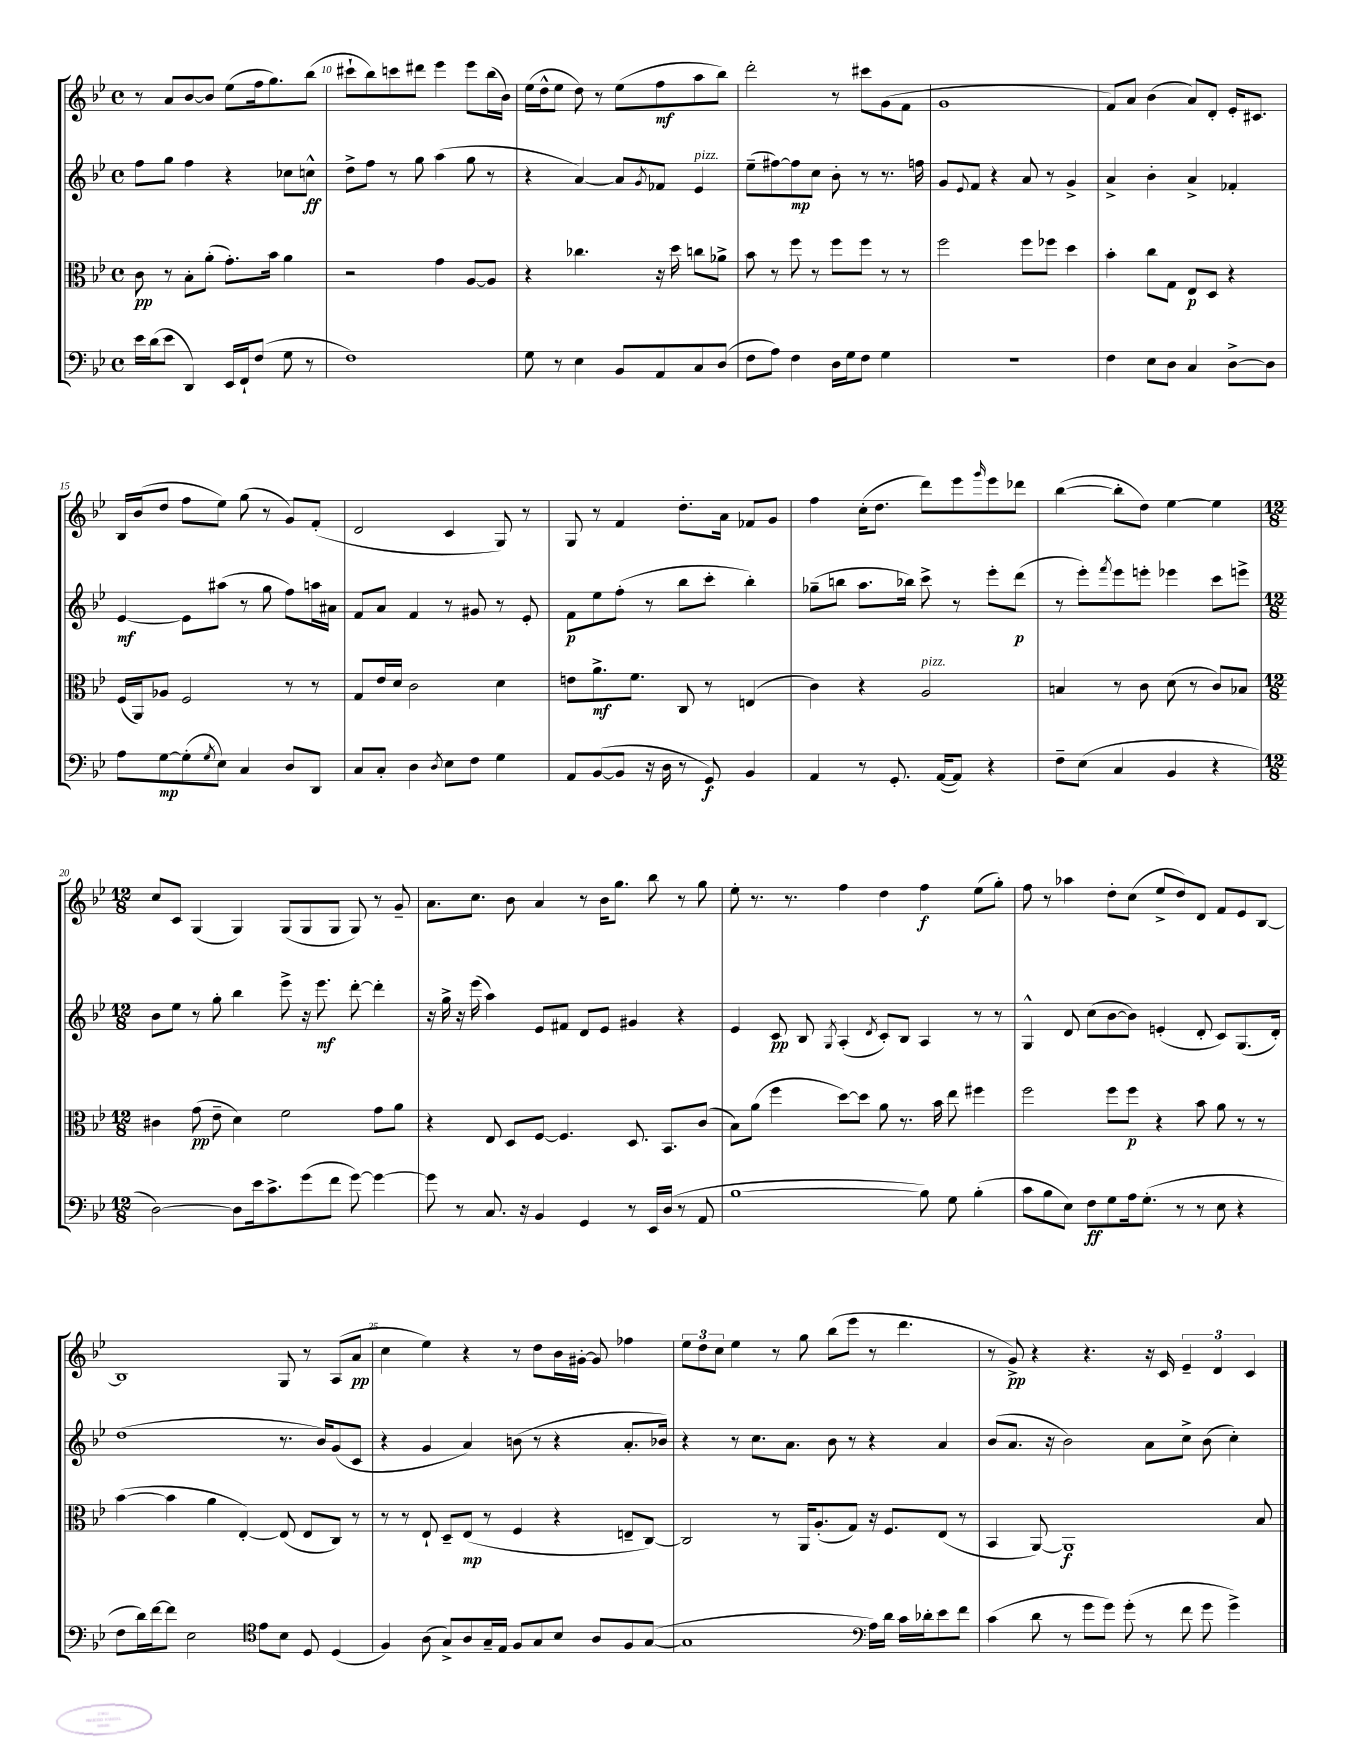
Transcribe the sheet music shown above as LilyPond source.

<<
\new StaffGroup <<
\new Staff = "s0" {
    \clef treble \key bes \major \defaultTimeSignature \time 4/4
    r8 a'8 bes'8~ bes'8 ees''8( f''16 g''8.) bes''8( |
    cis'''8-! bes''8) c'''8 dis'''8 ees'''4 ees'''8 bes''16( bes'16) |
    ees''16( d''16-^ ees''8 d''8) r8 ees''8( f''8\mf a''8 bes''8) |
    d'''2-. r8 cis'''8 g'8( f'8 |
    g'1 |
    f'8) a'8 bes'4( a'8) d'8-. ees'16-. cis'8. |
    bes16 bes'16( d''8 f''8 ees''8) g''8( r8 g'8) f'8-.( |
    d'2 c'4 g8) r8 |
    g8 r8 f'4 d''8.-. a'16 fes'8 g'8 |
    f''4 c''16-.( d''8. d'''8) ees'''8 \grace { g'''16 } ees'''8 des'''8 |
    bes''4~( bes''8-. d''8) ees''4~ ees''4 |
    \numericTimeSignature \time 12/8 c''8 c'8 g4( g4) g8( g8 g8 g8) r8 g'8-- |
    a'8. c''8. bes'8 a'4 r8 bes'16 g''8. bes''8 r8 g''8 |
    ees''8-. r8. r8. f''4 d''4 f''4\f ees''8( g''8-.) |
    f''8 r8 aes''4 d''8-. c''8( ees''8-> d''8) d'8 f'8 ees'8 bes8~ |
    bes1 g8 r8 a8( a'8\pp |
    c''4 ees''4) r4 r8 d''8 bes'16 gis'16~-. gis'8 fes''4 |
    \tuplet 3/2 { ees''8 d''8 c''8 } ees''4 r8 g''8 bes''8( ees'''8 r8 d'''4. |
    r8 g'8->\pp) r4 r4. r16 c'16 \tuplet 3/2 { ees'4-- d'4 c'4 } \bar "|." |
}
\new Staff = "s1" {
    \clef treble \key bes \major \defaultTimeSignature \time 4/4
    f''8 g''8 f''4 r4 ces''8 c''8-^\ff |
    d''8-> f''8 r8 g''8 a''4( g''8 r8 |
    r4 a'4~) a'8 \acciaccatura { g'8 } fes'8 ees'4^\markup { \italic "pizz." } |
    ees''8--( fis''8~) fis''8\mp c''8 bes'8-. r8 r8. f''16 |
    g'8 \appoggiatura { ees'8 } f'8 r4 a'8 r8 g'4-> |
    a'4-> bes'4-. a'4-> fes'4-. |
    ees'4~\mf ees'8 ais''8( r8 g''8 f''8) a''16 ais'16 |
    f'8 a'8 f'4 r8 gis'8 r8 ees'8-. |
    f'8\p ees''8 f''8-.( r8 bes''8 c'''8-. bes''4-.) |
    ges''8--( b''8 a''8. bes''16) c'''8-> r8 ees'''8-. d'''8\p( |
    r8 ees'''8-.) \acciaccatura { f'''8 } ees'''8 e'''8-. ees'''4 c'''8 e'''8-> |
    \numericTimeSignature \time 12/8 bes'8 ees''8 r8 g''8-. bes''4 ees'''8-> r16 ees'''8.\mf d'''8~-. d'''4-. |
    r16 g''16-> r16 ees'''16( a''4) ees'8 fis'8 d'8 ees'8 gis'4 r4 |
    ees'4 c'8\pp bes8 \acciaccatura { g8 } a4-.( \acciaccatura { d'8 } c'8-.) bes8 a4 r8 r8 |
    g4-^ d'8 c''8( bes'8~ bes'8) e'4-.( d'8-. c'8) g8.( d'16-.) |
    d''1( r8. bes'16) g'8( c'8 |
    r4 g'4 a'4) b'8( r8 r4 a'8.-. bes'16) |
    r4 r8 c''8. a'8. bes'8 r8 r4 a'4 |
    bes'8( a'8. r16 bes'2) a'8 c''8-> bes'8( c''4-.) \bar "|." |
}
\new Staff = "s2" {
    \clef alto \key bes \major \defaultTimeSignature \time 4/4
    c'8\pp r8 bes8-. a'8-.( g'8.-.) bes'16 a'4 |
    r2 g'4 a8~ a8 |
    r4 ces''4. r16 d''16 c''8 aes'8-> |
    bes'8 r8 f''8 r8 f''8 f''8 r8 r8 |
    f''2 f''8 fes''8 d''4 |
    bes'4-. c''8 g8 ees8\p d8 r4 |
    f16( a,16) aes8 f2 r8 r8 |
    g8 ees'16 d'16 c'2 d'4 |
    e'8 a'8.->\mf f'8. c8 r8 e4( |
    c'4) r4 a2^\markup { \italic "pizz." } |
    b4 r8 c'8 d'8( r8 c'8) bes8 |
    \numericTimeSignature \time 12/8 cis'4 g'8\pp( ees'8-- d'4) f'2 g'8 a'8 |
    r4 ees8 d8 f8~ f4. d8. bes,8. c'8( |
    bes8) a'8( f''4 d''8~) d''8 a'8 r8. bes'16 ees''8 fis''4 |
    f''2 f''8 f''8\p r4 bes'8 a'8 r8 r8 |
    bes'4~( bes'4 a'4 ees4~-.) ees8( ees8 c8) r8 |
    r8 r8 ees8-! d8-- ees8\mp( r8 f4 r4 e8-- c8~) |
    c2 r8 a,16 a8.-.( g8) r16 f8. ees8( r8 |
    bes,4 a,8~) a,1\f bes8 \bar "|." |
}
\new Staff = "s3" {
    \clef bass \key bes \major \defaultTimeSignature \time 4/4
    ees'16 d'16( ees'8 d,4) ees,16 f,16-! f8( g8 r8 |
    f1) |
    g8 r8 ees4 bes,8 a,8 c8 d8( |
    f8 a8) f4 d16 g16 f8 g4 |
    R1 |
    f4 ees8 d8 c4 d8~-> d8 |
    a8 g8~\mp g8-.( \acciaccatura { g8 } ees8) c4 d8 d,8 |
    c8 c8-. d4 \acciaccatura { d8 } ees8 f8 g4 |
    a,8 bes,8~( bes,8 r16 d16 r8 g,8\f) bes,4 |
    a,4 r8 g,8.-. a,16~( a,8) r4 |
    f8-- ees8( c4 bes,4 r4 |
    \numericTimeSignature \time 12/8 d2~) d8 ees'16 c'8.-> g'8( f'8 g'8~) g'4~ |
    g'8 r8 c8. r16 bes,4 g,4 r8 ees,16 d16( r8 a,8 |
    bes1~ bes8) g8 bes4-.( |
    c'8 bes8 ees8) f8\ff g8 a16 g8.-.( r8 r8 ees8 r4 |
    f8 d'16) f'16~ f'8 ees2 \clef tenor ees'8 bes8 d8 d4( |
    f4) a8( g8->) a8 g16-- ees16 f8 g8 bes8 a8 f8 g8~( |
    g1 a16) d'16 c'16 des'16-. ees'8 f'8 |
    \clef bass c'4( d'8 r8 g'8 g'8) g'8-.( r8 f'8 g'8 g'4->) \bar "|." |
}
>>
>>
\layout { \context { \Score currentBarNumber = #9 \override BarNumber.break-visibility = ##(#f #t #t) barNumberVisibility = #(every-nth-bar-number-visible 5) } }
